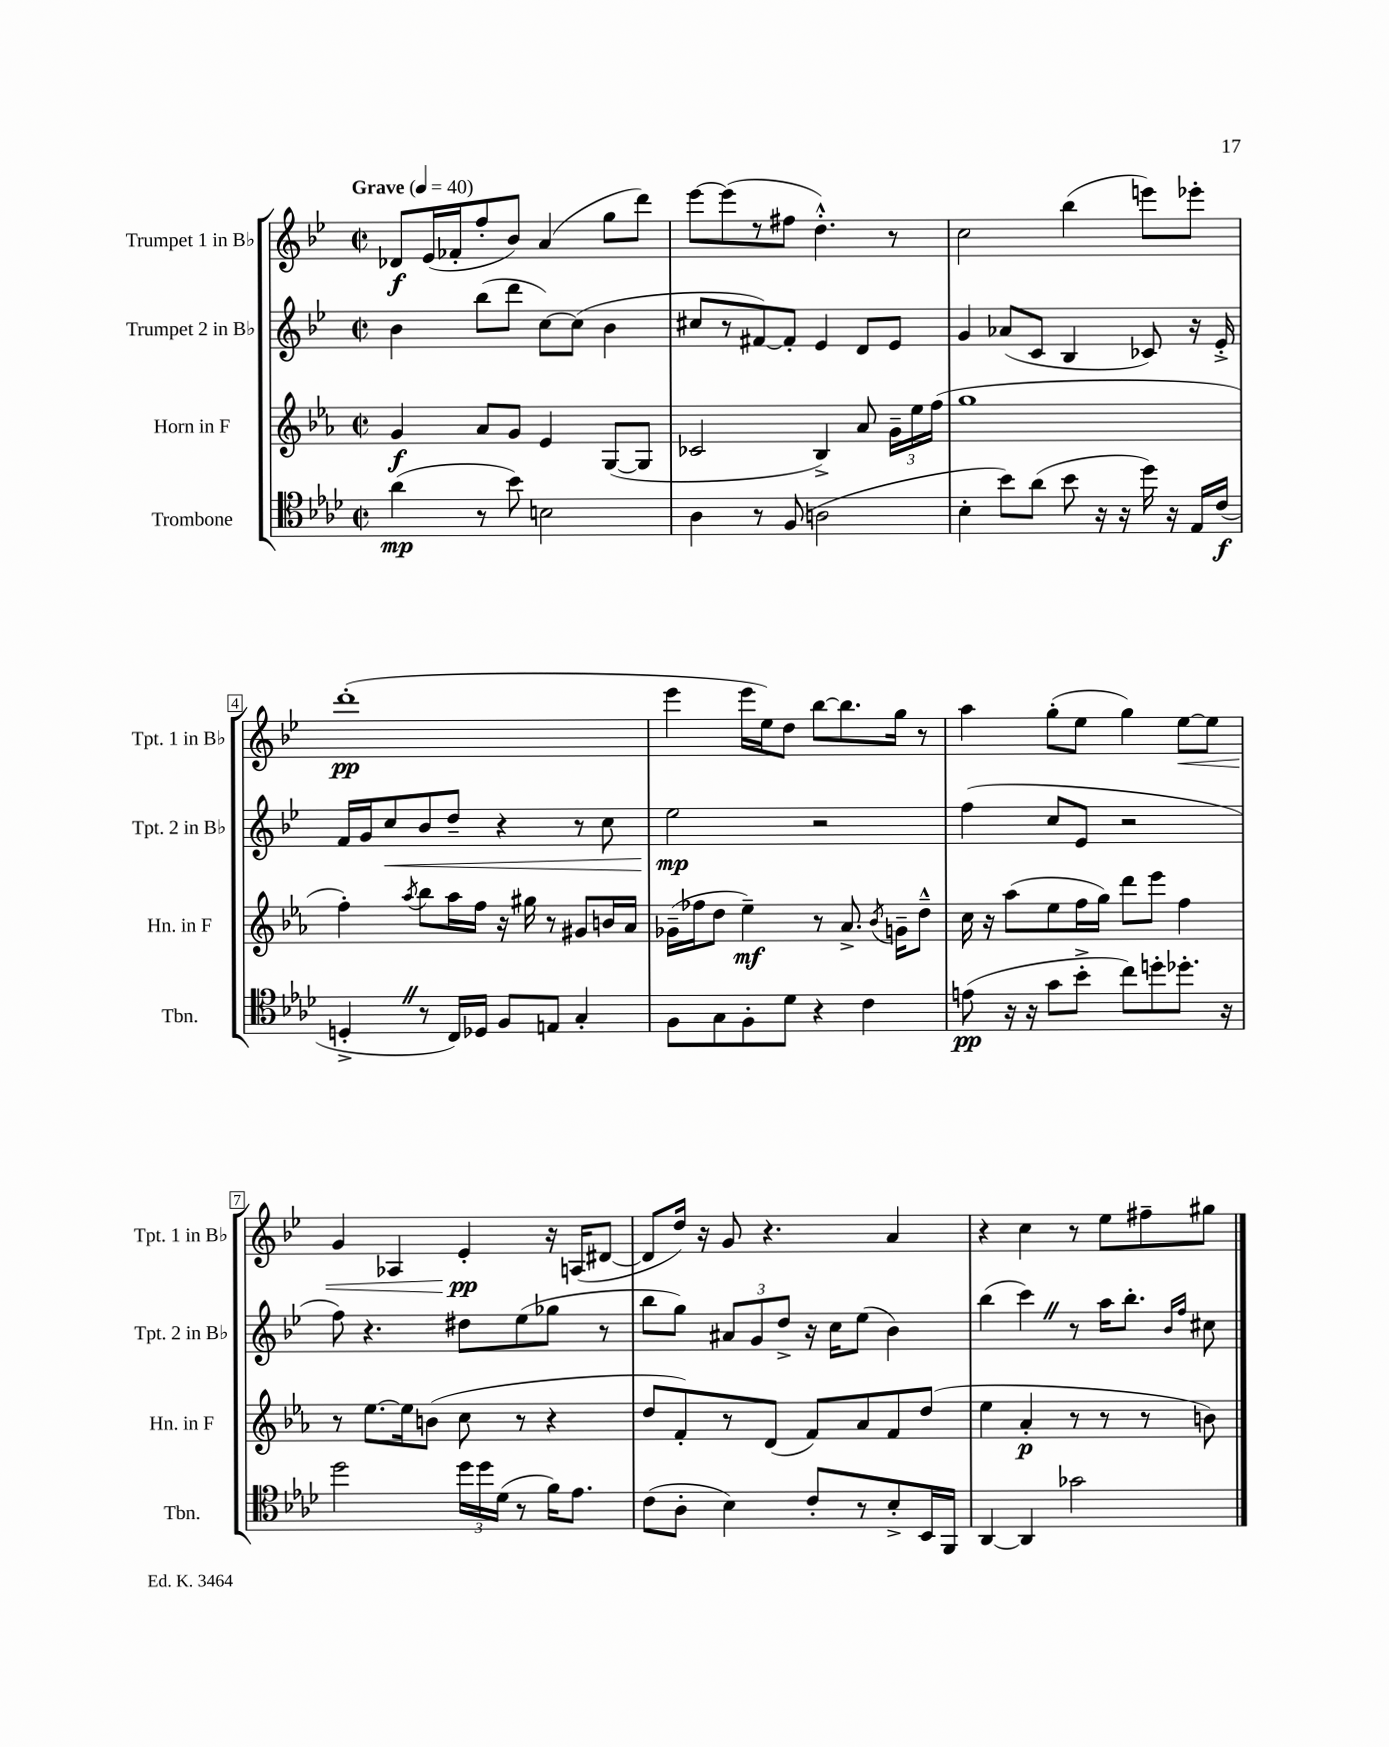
<<
\new StaffGroup <<
\new Staff = "s0" \with { instrumentName = "Trumpet 1 in Bb" shortInstrumentName = "Tpt. 1 in Bb" } {
    \clef treble \key bes \major \defaultTimeSignature \time 2/2 \tempo "Grave" 4 = 40
    \autoBeamOff des'8[\f ees'16( fes'16-. f''8-. bes'8]) a'4( g''8[ d'''8]) |
    ees'''8[~ ees'''8( r8 fis''8] d''4.-.-^) r8 |
    c''2 bes''4( e'''8[) ees'''8]-. |
    d'''1-.\pp( |
    ees'''4 ees'''16[ ees''16) d''8] bes''8[~ bes''8. g''16] r8 |
    a''4 g''8[-.( ees''8] g''4) ees''8[~\< ees''8] |
    g'4 aes4 ees'4-.\pp\! r16 a16[( dis'8]~ |
    dis'8[ d''16]) r16 g'8 r4. a'4 |
    r4 c''4 r8 ees''8[ fis''8-- gis''8] \bar "|." |
}
\new Staff = "s1" \with { instrumentName = "Trumpet 2 in Bb" shortInstrumentName = "Tpt. 2 in Bb" } {
    \clef treble \key bes \major \defaultTimeSignature \time 2/2
    \autoBeamOff bes'4 bes''8[( d'''8] c''8[~) c''8]( bes'4 |
    cis''8[ r8 fis'8~) fis'8]-. ees'4 d'8[ ees'8] |
    g'4 aes'8[( c'8] bes4 ces'8) r16 ees'16-.-> |
    f'16[ g'16 c''8\< bes'8 d''8]-- r4 r8 c''8 |
    ees''2\mp\! r2 |
    f''4( c''8[ ees'8] r2 |
    f''8) r4. dis''8[ ees''8( ges''8] r8 |
    bes''8[ g''8]) \tuplet 3/2 { ais'8[ g'8 d''8]-> } r16 c''16[ ees''8]( bes'4) |
    bes''4( c'''4) \once \override BreathingSign.text = \markup { \musicglyph "scripts.caesura.straight" } \breathe r8 a''16[ bes''8.]-. \grace { bes'16[ f''16] } cis''8 \bar "|." |
}
\new Staff = "s2" \with { instrumentName = "Horn in F" shortInstrumentName = "Hn. in F" } {
    \clef treble \key ees \major \defaultTimeSignature \time 2/2
    \autoBeamOff g'4\f aes'8[ g'8] ees'4 g8[~( g8] |
    ces'2 bes4->) aes'8 \tuplet 3/2 { g'16[-- ees''16 f''16]( } |
    g''1 |
    f''4-.) \acciaccatura { aes''8 } bes''8[ aes''16 f''16] r16 gis''16 r8 gis'8[ b'16 aes'16] |
    ges'16[--( fes''16 d''8] ees''4--\mf) r8 aes'8.-> \acciaccatura { bes'8 } g'16[-- d''8]---^ |
    c''16 r16 aes''8[( ees''8 f''16 g''16]) d'''8[ ees'''8] f''4 |
    r8 ees''8.[~ ees''16 b'8]( c''8 r8 r4 |
    d''8[ f'8-.) r8 d'8]( f'8[) aes'8 f'8 d''8]( |
    ees''4 aes'4-.\p r8 r8 r8 b'8) \bar "|." |
}
\new Staff = "s3" \with { instrumentName = "Trombone" shortInstrumentName = "Tbn." } {
    \clef tenor \key aes \major \defaultTimeSignature \time 2/2
    \autoBeamOff aes'4\mp( r8 bes'8) b2 |
    aes4 r8 f8( a2 |
    bes4-. bes'8[) aes'8]( bes'8 r16 r16 des''16) r16 ees16[ c'16]\f( |
    d4-.-> \once \override BreathingSign.text = \markup { \musicglyph "scripts.caesura.straight" } \breathe r8 c16[) des16] f8[ e8] g4-. |
    f8[ g8 f8-. des'8] r4 c'4 |
    e'8\pp( r16 r16 g'8[ bes'8]-.-> c''8[) d''8-. des''8.]-. r16 |
    des''2 \tuplet 3/2 { des''16[ des''16 des'16]( } r8 f'16[) ees'8.] |
    c'8[( aes8]-. bes4) c'8[-. r8 bes8-.-> bes,16 f,16] |
    aes,4~ aes,4 ges'2 \bar "|." |
}
>>
>>
\layout { \context { \Score \override BarNumber.stencil = #(make-stencil-boxer 0.1 0.3 ly:text-interface::print) } }
